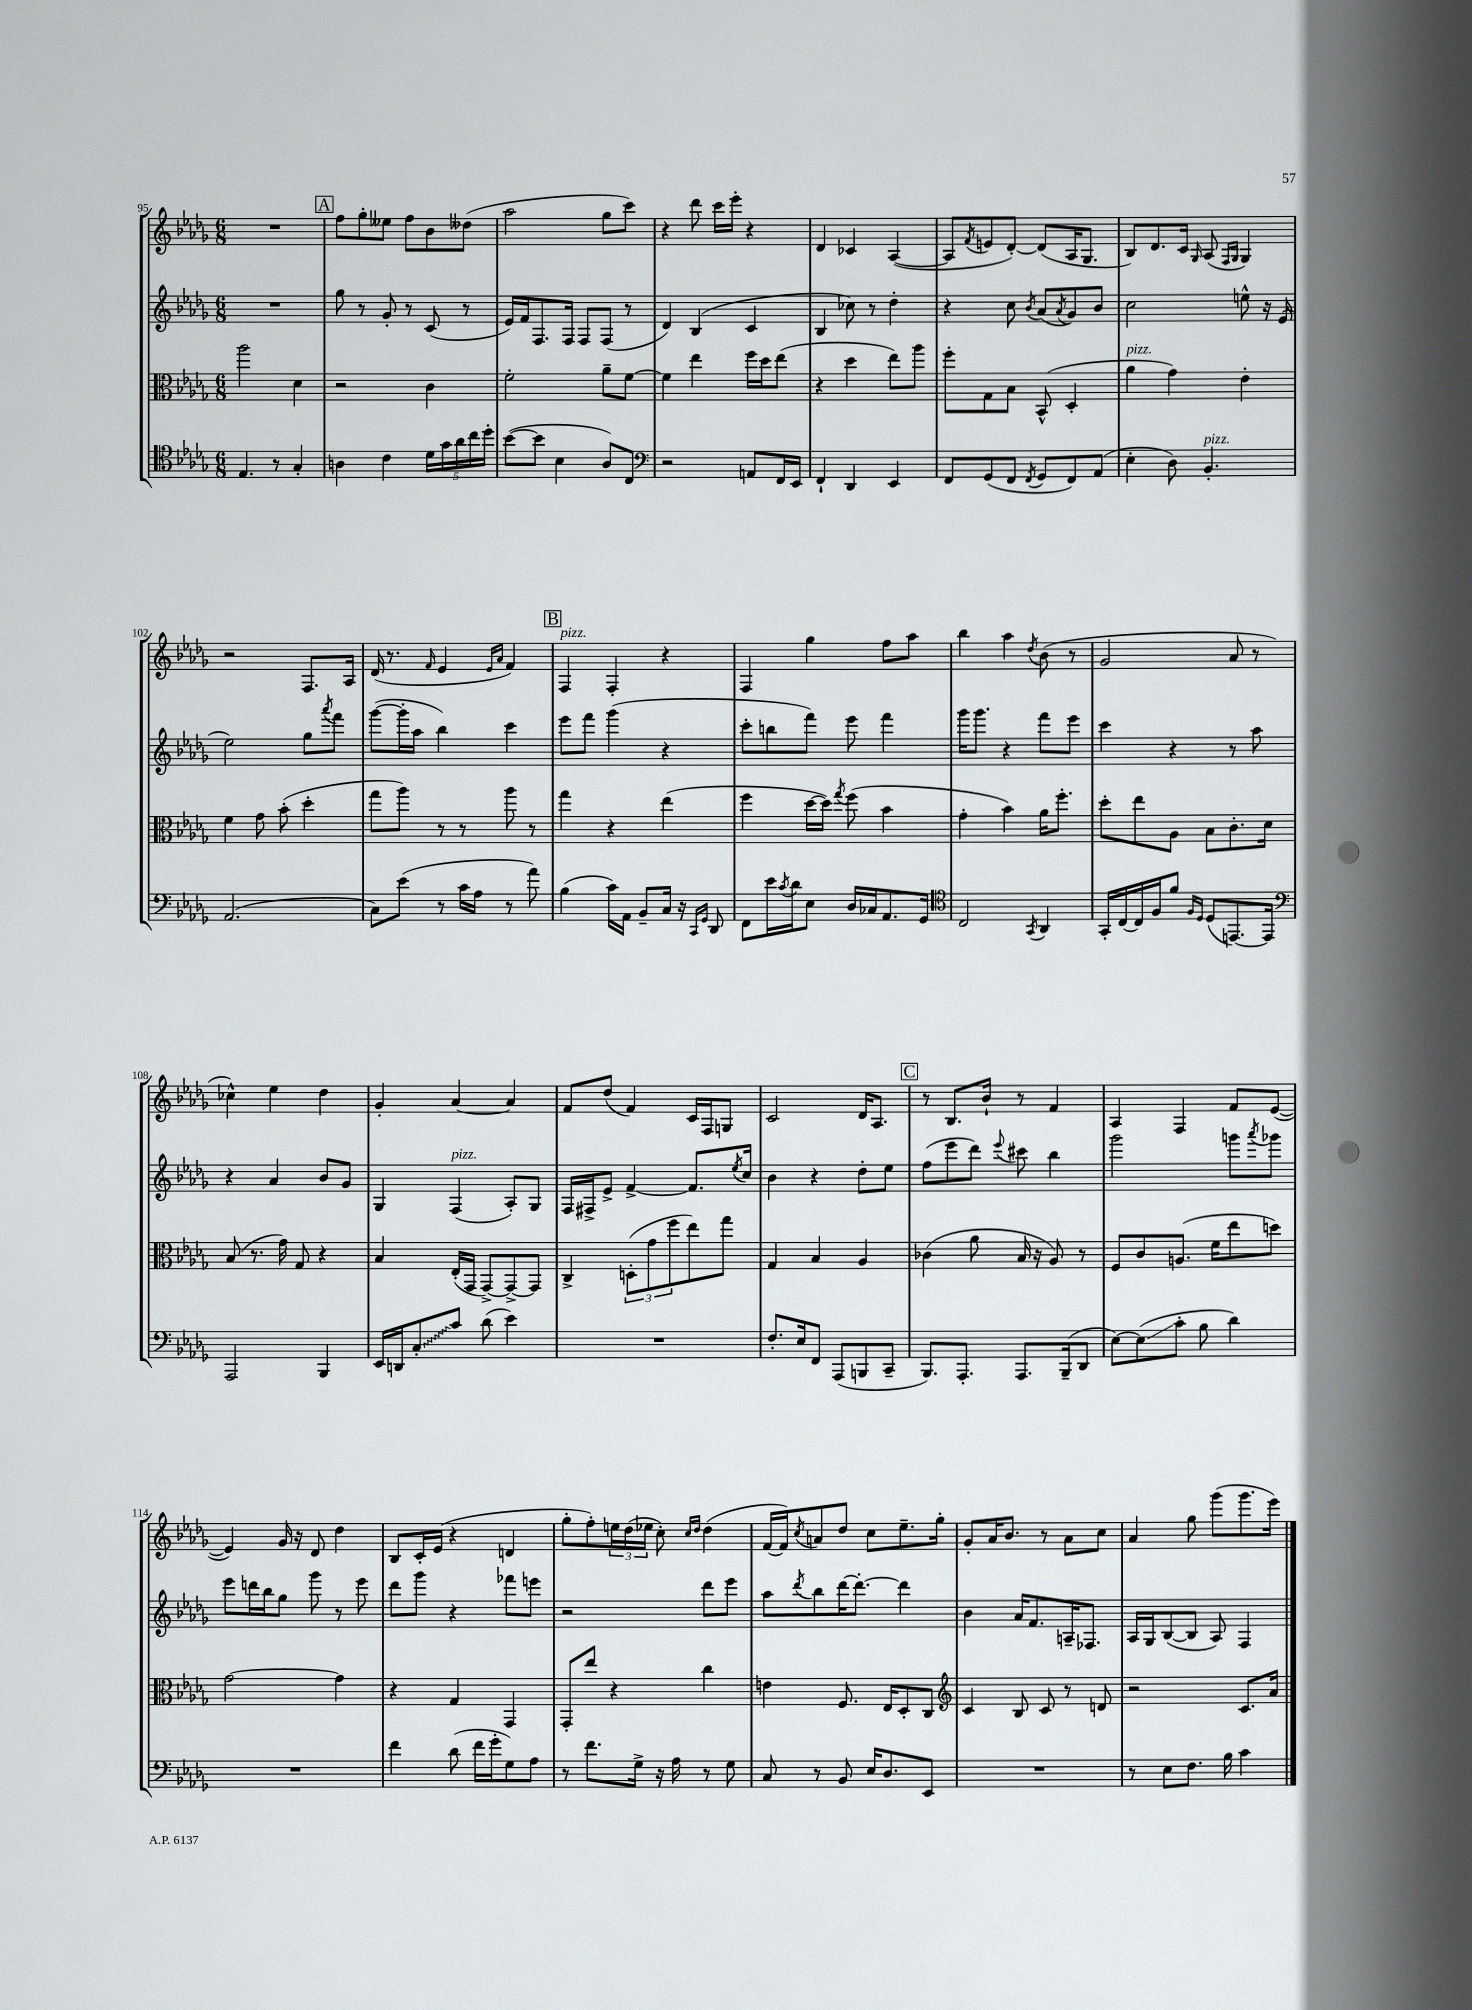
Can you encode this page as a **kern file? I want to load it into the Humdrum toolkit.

**kern	**kern	**kern	**kern
*staff4	*staff3	*staff2	*staff1
*clefC4	*clefC3	*clefG2	*clefG2
*k[b-e-a-d-g-]	*k[b-e-a-d-g-]	*k[b-e-a-d-g-]	*k[b-e-a-d-g-]
*M6/8	*M6/8	*M6/8	*M6/8
4.E-	2aa-	2.r	2.r
8r	.	.	.
4G-'	4d-	.	.
=	=	=	=
4A	2r	8gg-	8ff
.	.	8r	8gg-'
4c	.	8g-'	8ee--
.	.	8r	8ff
20d-	4c	(8c	8b-
20g-	.	.	.
20a-	.	.	.
.	.	8r	(8dd--
20cc	.	.	.
20dd-'	.	.	.
=	=	=	=
([8b-	2f'	16e-)	2aa-
.	.	16f	.
8b-]	.	8.F	.
4B-	.	.	.
.	.	16F	.
.	.	8F	.
8A-)	8a-~	(8F	8gg-
8C	[8f	8r	8ccc)
=	=	=	=
*clefF4	*	*	*
2r	4f]	4d-)	4r
.	4ee-	(4B-	8ddd-
.	.	.	16ccc
.	.	.	16eee-'
8AA	16ff	4c	4r
.	16dd-	.	.
16FF	(8ee-	.	.
16EE-	.	.	.
=	=	=	=
4FF`	4r	4B-	4d-
4DD-	4dd-	8cc-)	4c-
.	.	8r	.
4EE-	8ee-)	4dd-'	([4A-
.	8aa-	.	.
=	=	=	=
8FF	8ff'	4r	8A-]
.	.	.	8qf
(8GG-	8G-	.	8e
8FF	8B-	8cc	[8d-')
8qFF	.	8qb-	.
8GG-	(8BB-^^	(8a-	(8d-]
.	.	8qa-	.
8FF)	4D-'	8g-)	16A-
.	.	.	8.G-
(8AA-	.	8b-	.
=	=	=	=
4E-'	4a-	2cc	8B-)
.	.	.	8.d-
8D-)	4g-)	.	.
.	.	.	16c
.	.	.	16qqG-
4.BB-'	.	.	(8A-
.	.	.	16qqF
.	.	.	16qqG-
.	4e-'	8ee^^	4G-)
.	.	16r	.
.	.	(16e-	.
=	=	=	=
(2.AA-	4f	2ee-)	2r
.	8g-	.	.
.	(8b-'	.	.
.	4dd-'	8gg-	8.F
.	.	8qaaa-	.
.	.	8fff	.
.	.	.	16A-
=	=	=	=
8C)	8gg-	([8ggg-	(16d-
.	.	.	8.r
(8e-	8aa-)	16ggg-']	.
.	.	16aa-	.
.	.	.	16qqf
8r	8r	4bb-)	4e-
16c	8r	.	.
16A-	.	.	.
.	.	.	16qqe-
.	.	.	16qqa-
8r	8aa-	4ccc	4f)
8a-)	8r	.	.
=	=	=	=
(4B-	4gg-	8eee-	4F
.	.	8fff	.
16c)	4r	(4ggg-	4F'
16AA-	.	.	.
8BB-~	.	.	.
16C	(4ee-	4r	4r
16r	.	.	.
16qqCC	.	.	.
16qqGG-	.	.	.
8DD-	.	.	.
=	=	=	=
8FF	4ff	8ccc'	4F
16e-	.	8bb	.
8qc	.	.	.
16d-	.	.	.
8E-	[16dd-	8fff)	4gg-
.	16dd-])	.	.
.	8qgg-	.	.
16D-	(8ff	8eee-	.
16C-	.	.	.
8.AA-	4b-	4fff	8ff
.	.	.	8aa-
16GG-	.	.	.
=	=	=	=
*clefC4	*	*	*
2C	4g-'	16ggg-	4bb-
.	.	8.ggg-	.
.	4b-)	4r	4aa-
8qGG-	.	.	8qdd-
4AA-	16a-	8fff	(8b-
.	8.ff'	.	.
.	.	8eee-	8r
=	=	=	=
16GG-'	8dd-'	4ccc	2g-
[16C	.	.	.
16C]	8ee-	.	.
16F	.	.	.
8f	8A-	4r	.
16qqF	.	.	.
16qqD-	.	.	.
(8D-	8B-	.	.
[8.EE)	8.c'	8r	8a-
.	.	8aa-	8r
16EE]	16d-	.	.
=	=	=	=
*clefF4	*	*	*
2AAA-	(8B-	4r	4cc-^^)
.	8.r	.	.
.	.	4a-	4ee-
.	16g-)	.	.
.	8G-	.	.
4BBB-	4r	8b-	4dd-
.	.	8g-	.
=	=	=	=
16EE-	4B-	4G-	4g-'
16DD	.	.	.
8C'	.	.	.
8c	(16E-'	(4F	[4a-
.	16GG-	.	.
(8d-	[8GG-^)	.	.
4e-)	8GG-^_	8A-')	4a-]
.	8GG-]	8G-	.
=	=	=	=
2.r	4C^	16F	8f
.	.	16F#^	.
.	.	8e-^	(8dd-
.	(12D'	[4f^	4f)
.	12g-	.	.
.	12ff	.	.
.	8ee-)	8.f]	16c
.	.	.	16F
.	8gg-	.	8G
.	.	8qee-	.
.	.	16cc	.
=	=	=	=
8.F'	4G-	4b-	2c
16E-	.	.	.
8FF	4B-	4r	.
(8AAA-	.	.	.
8BBB	4A-	8dd-'	16d-
.	.	.	8.A-
8CC~	.	8ee-	.
=	=	=	=
8.BBB-)	(4c-	(8ff	8r
.	.	8eee-	8.B-
8.AAA-'	.	.	.
.	8a-	8ddd-)	.
.	.	.	16b-`
.	.	8qqeee-	.
8.AAA-	16B-	8ccc#	8r
.	16r	.	.
.	8A-)	4bb-	4f
(16BBB-~	.	.	.
8DD-	8r	.	.
=	=	=	=
[8E-)	8F	2ggg-	4A-
(8E-]	8c	.	.
8c'	(8.A	.	4F
8B-	.	.	.
.	16f	.	.
4d-)	8ee-	8ggg	8f
.	.	8qaaa-	.
.	8dd)	8ggg-	([8e-
=	=	=	=
2.r	[2g-	8eee-	4e-])
.	.	16ddd	.
.	.	16bb-	.
.	.	8gg-	16g-
.	.	.	16r
.	.	8ggg-	8d-
.	4g-]	8r	4dd-
.	.	8eee-	.
=	=	=	=
4f	4r	8ddd-	8B-
.	.	8ggg-	16c'
.	.	.	(16e-
(8d-	4G-	4r	4r
16f	.	.	.
16g-'	.	.	.
8G-)	4GG-	8fff-	4d
8A-	.	8eee	.
=	=	=	=
8r	8GG-'	2r	8gg-'
8.f	8ee-	.	8ff')
.	4r	.	24ee
.	.	.	(24dd-
16G-^	.	.	.
.	.	.	24ee-
16r	.	.	8cc')
16A-	.	.	.
.	.	.	16qqcc
.	.	.	16qqdd-
8r	4cc	8ddd-	(4dd-
8G-	.	8eee-	.
=	=	=	=
8C	4e	8aa-	[16f
.	.	.	16f])
.	.	8qddd-	8qcc
8r	.	8bb-	8a
8BB-	8.F	[16ddd-	8dd-
.	.	8.ddd-'_	.
16E-	.	.	8cc
8.D-	16E-	.	.
.	8D-'	4ddd-]	8.ee-~
8EE-	8C	.	.
.	.	.	16gg-'
=	=	=	=
*	*clefG2	*	*
2.r	4c	4b-	8g-'
.	.	.	16a-
.	.	.	8.b-
.	8B-	16a-	.
.	.	8.f	.
.	8c	.	8r
.	8r	16A~	8a-
.	.	8.F-	.
.	8d	.	8cc
=	=	=	=
8r	2r	16A-	4a-
.	.	16G-	.
8E-	.	([8B-	.
8.F	.	8B-]	8gg-
.	.	8A-)	(8ggg-
16B-	.	.	.
4c	8.c	4F	8.ggg-
.	16a-	.	16eee-)
==	==	==	==
*-	*-	*-	*-
